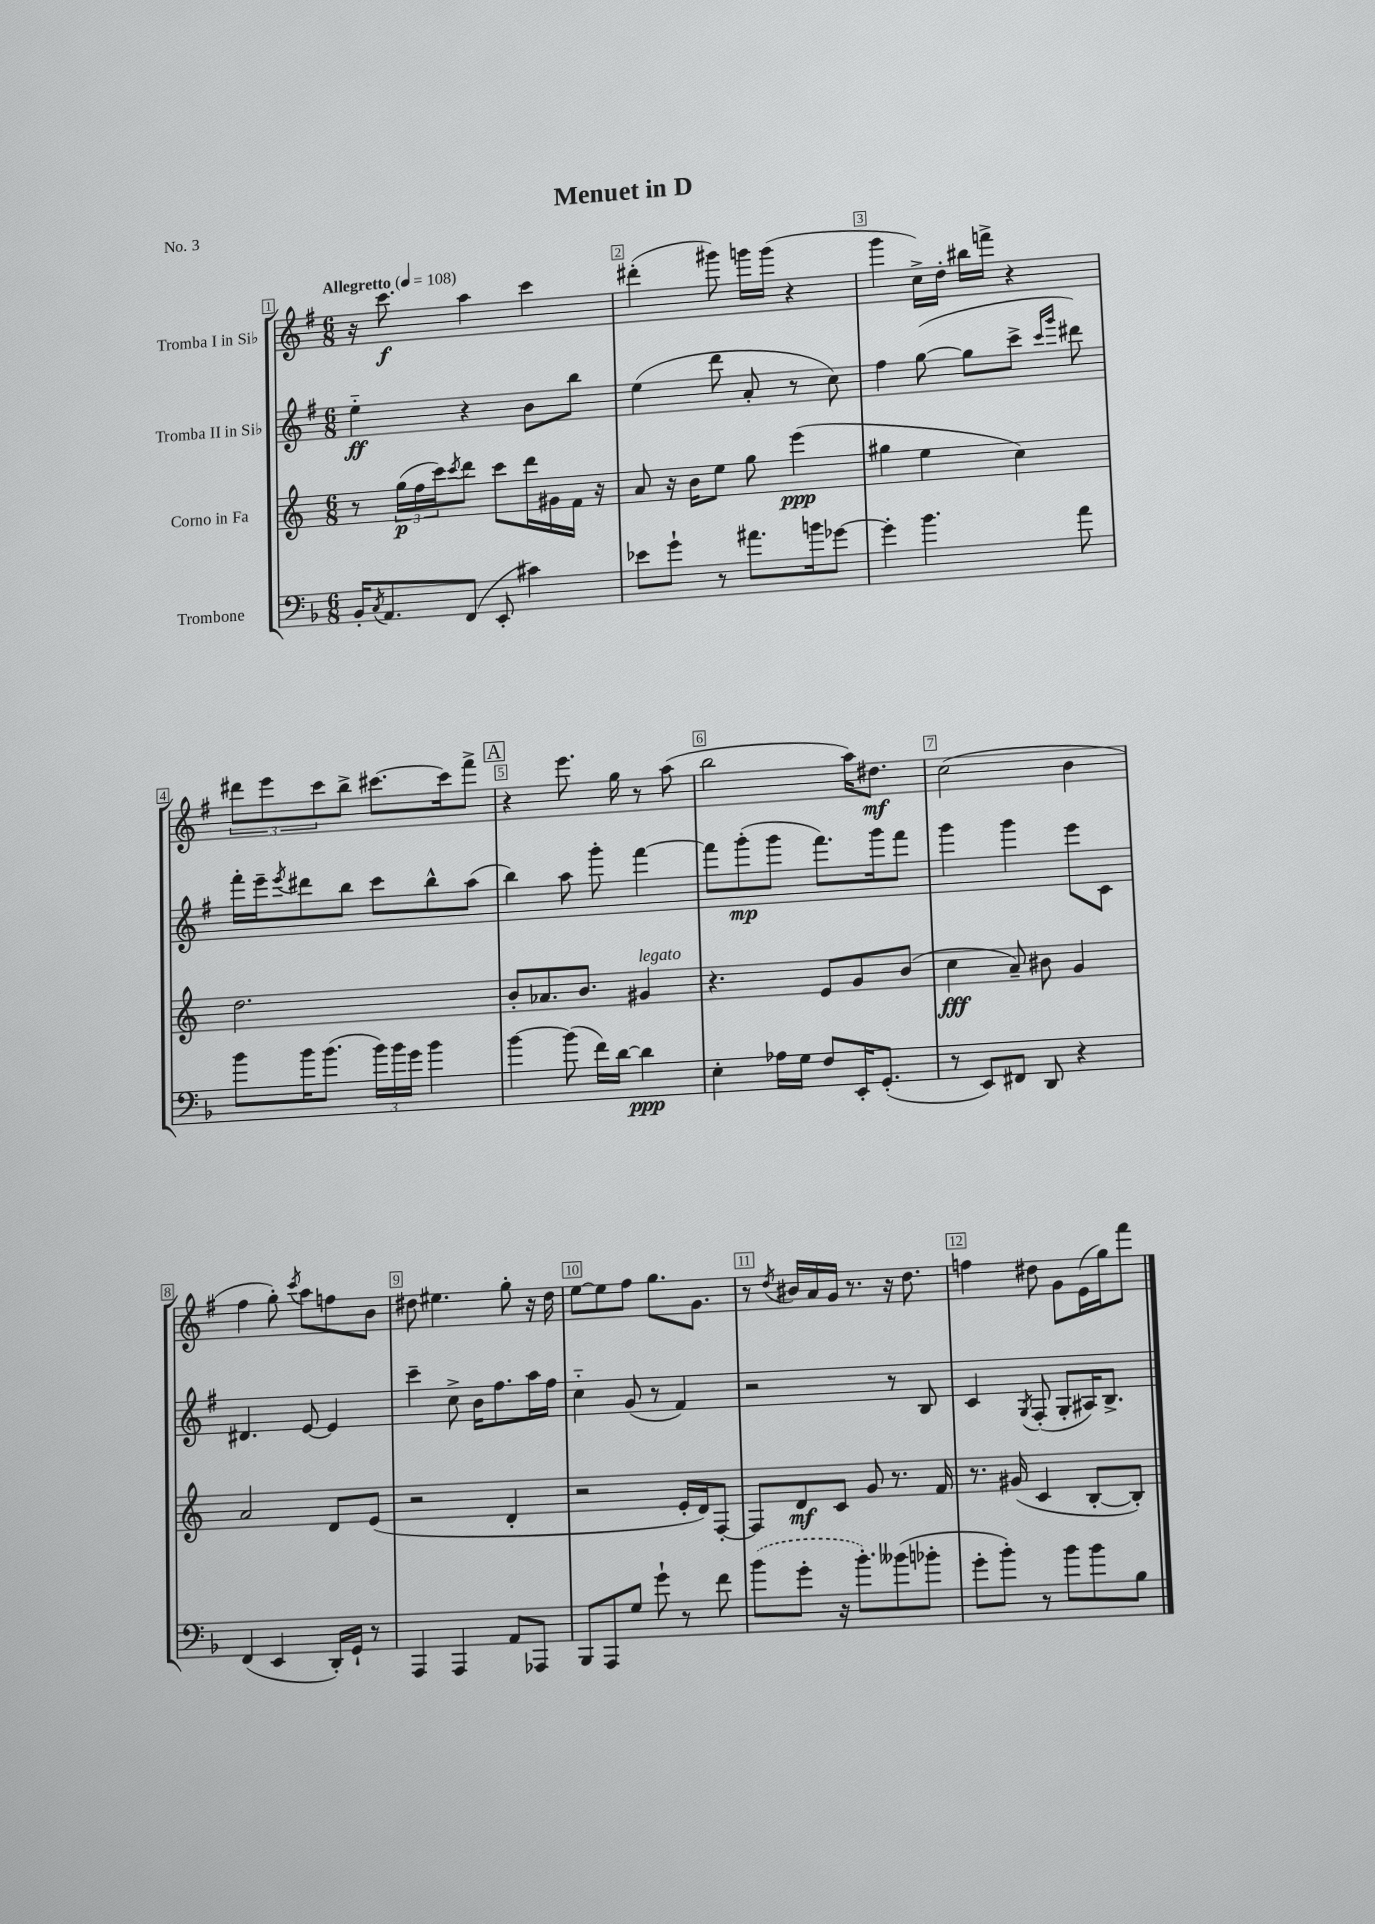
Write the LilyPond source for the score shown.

\header { title = "Menuet in D" piece = "No. 3" }
<<
\new StaffGroup <<
\new Staff = "s0" \with { instrumentName = "Tromba I in Sib" } {
    \clef treble \key g \major \numericTimeSignature \time 6/8 \tempo "Allegretto" 4 = 108
    r16 c'''8.\f a''4 c'''4 |
    dis'''4-.( gis'''8) g'''16 g'''16( r4 |
    g'''4 c''16->) d''16-. bis''16 f'''16-> r4 |
    \tuplet 3/2 { dis'''8 e'''8 c'''8 } b''8-> cis'''8.~ cis'''16 fis'''8-> |
    \mark \markup { \box "A" } r4 e'''8. g''16 r8 a''8( |
    b''2 a''16) dis''8.\mf |
    c''2( b'4 |
    fis''4 g''8-.) \acciaccatura { c'''8 } a''8 f''8 b'8 |
    dis''8 eis''4. g''8-. r16 dis''16 |
    e''8~ e''8 fis''8 g''8. g'8. |
    r8 \acciaccatura { d''8 } bis'16 a'16 g'16 r8. r16 d''8. |
    f''4 dis''8 g'8 e'16( g''16) fis'''8 \bar "|." |
}
\new Staff = "s1" \with { instrumentName = "Tromba II in Sib" } {
    \clef treble \key g \major \numericTimeSignature \time 6/8
    e''4-_\ff r4 b'8 b''8 |
    e''4( d'''8 a'8-. r8 c''8) |
    fis''4 g''8~( g''8 c'''8-> \grace { c'''16 g'''16 } dis'''8) |
    fis'''16-. e'''16-- \acciaccatura { e'''8 } dis'''8 b''8 c'''8 b''8-^ a''8( |
    \mark \markup { \box "A" } b''4) a''8 g'''8-. fis'''4~ |
    fis'''8 g'''8-.\mp( g'''8 fis'''8.) g'''16 fis'''8 |
    g'''4 g'''4 e'''8 c'8 |
    dis'4. e'8~ e'4 |
    c'''4-- c''8-> b'16 fis''8. a''16 fis''16 |
    c''4-_ g'8( r8 fis'4) |
    r2 r8 b8 |
    c'4 \acciaccatura { g8 } fis8-.( g8-. ais16) b8.-> \bar "|." |
}
\new Staff = "s2" \with { instrumentName = "Corno in Fa" } {
    \clef treble \key c \major \numericTimeSignature \time 6/8
    r8 \tuplet 3/2 { g''16\p( f''16 c'''16) } \acciaccatura { c'''8 } d'''8 c'''8 d'''16 gis'16 f'16 r16 |
    a'8 r16 b'16 e''8 g''8 e'''4\ppp( |
    gis''4 e''4 c''4) |
    d''2. |
    \mark \markup { \box "A" } b'8-. aes'8. b'8. gis'4^\markup { \italic "legato" } |
    r4. e'8 g'8 b'8( |
    c''4\fff a'8--) bis'8 g'4 |
    a'2 d'8 e'8( |
    r2 d'4-. |
    r2 e'16-. d'16) f8~-. |
    f8 d'8\mf c'8 g'8 r8. f'16 |
    r8. gis'16( c'4 b8~-. b8-.) \bar "|." |
}
\new Staff = "s3" \with { instrumentName = "Trombone" } {
    \clef bass \key f \major \numericTimeSignature \time 6/8
    bes,16-. \acciaccatura { c8 } a,8. f,8( e,8-. cis'4) |
    ees'8 g'8-! r8 ais'8. b'16 ges'8~ |
    ges'4-. bes'4. a'8 |
    bes'8 bes'16 bes'8.( \tuplet 3/2 { bes'16) bes'16 g'16 } bes'4 |
    \mark \markup { \box "A" } bes'4~ bes'8( f'16) d'16~ d'4\ppp |
    e4-. aes16 g16 f8 e,16-. g,8.-.( |
    r8 e,8) fis,8 d,8 r4 |
    f,4( e,4 d,16-.) g,16-! r8 |
    a,,4 a,,4 a,8 aes,,8 |
    bes,,8 a,,8 g8 g'8-! r8 f'8 |
    \once \slurDashed bes'8( g'8-. r16 bes'8.-.) beses'8( bes'8-. |
    g'8-. bes'8-.) r8 bes'8 bes'8 bes8 \bar "|." |
}
>>
>>
\layout { \context { \Score \override BarNumber.break-visibility = ##(#f #t #t) barNumberVisibility = #all-bar-numbers-visible \override BarNumber.stencil = #(make-stencil-boxer 0.1 0.3 ly:text-interface::print) } }
